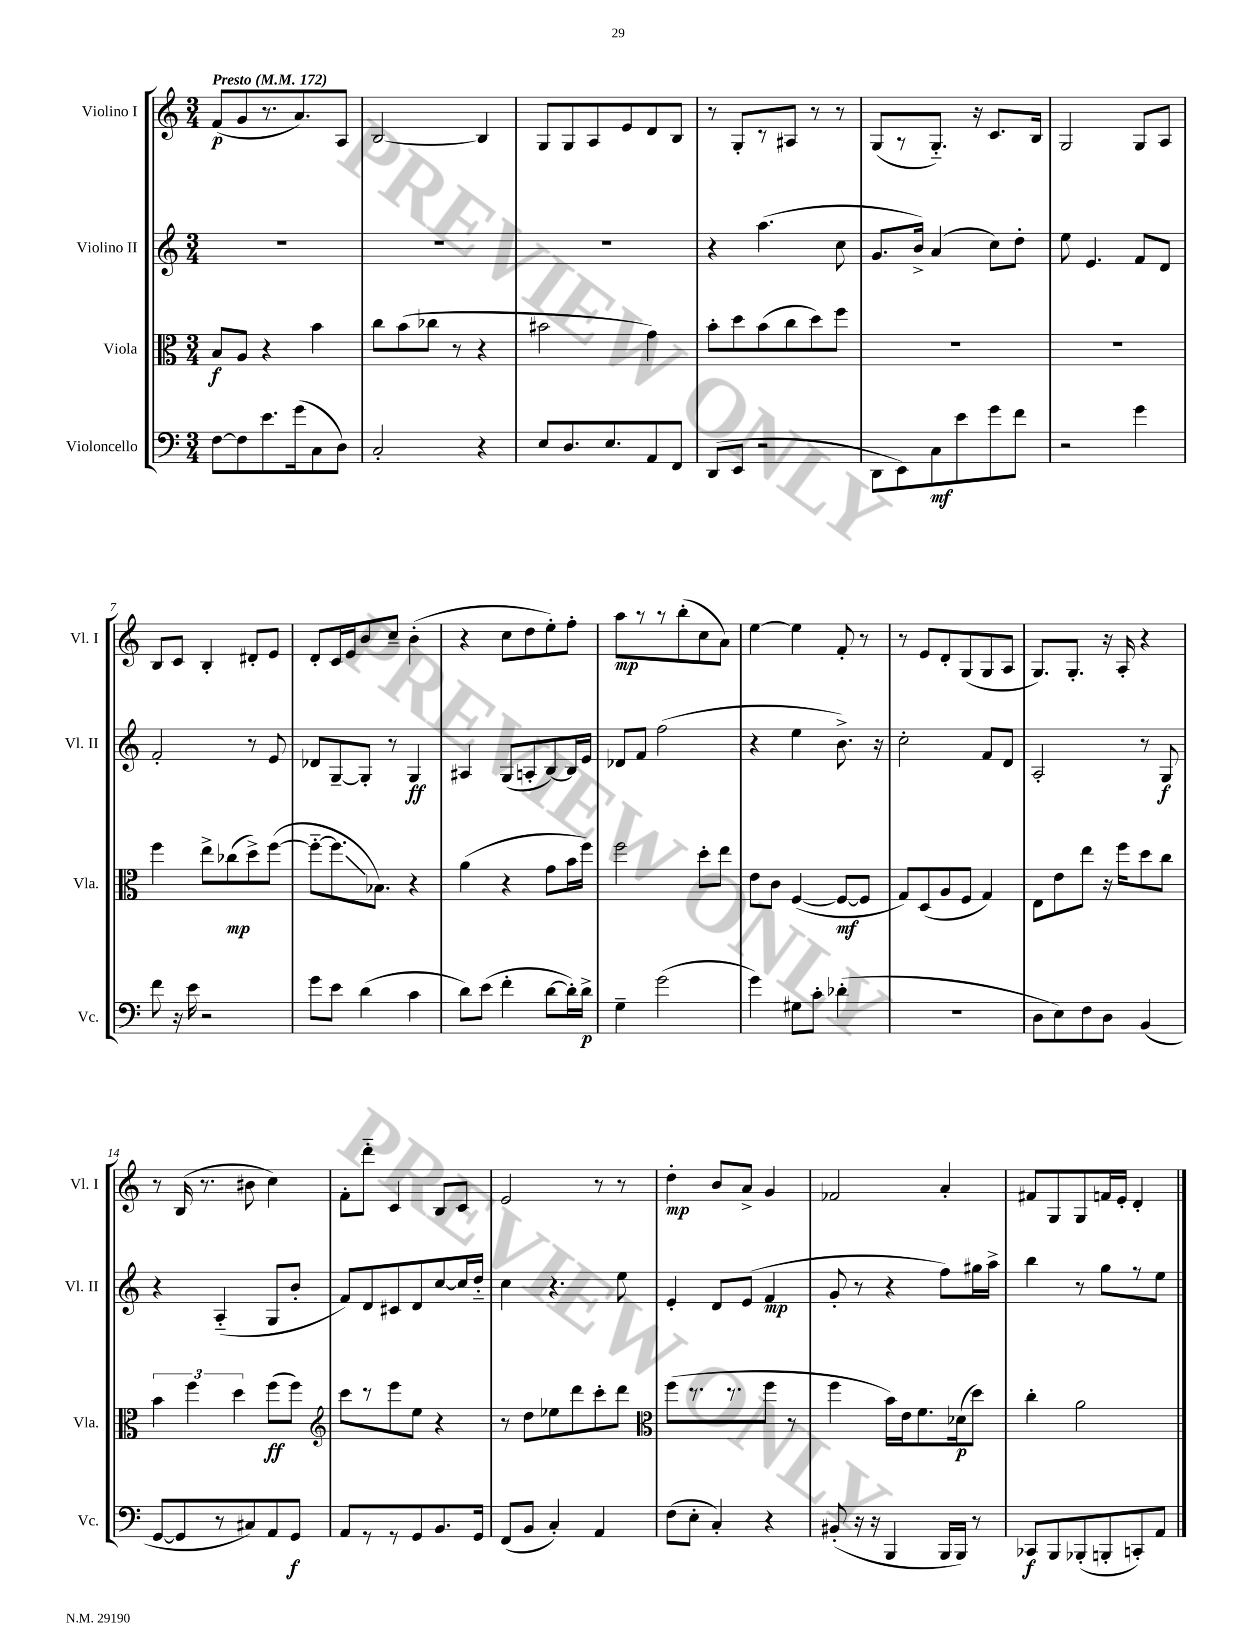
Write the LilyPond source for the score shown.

<<
\new StaffGroup <<
\new Staff = "s0" \with { instrumentName = "Violino I" shortInstrumentName = "Vl. I" } {
    \clef treble \key c \major \numericTimeSignature \time 3/4 \tempo "Presto" 4 = 172
    \autoBeamOff f'8[\p( g'8 r8. a'8.) a8] |
    b2~ b4 |
    g8[ g8 a8 e'8 d'8 b8] |
    r8 g8[-. r8 ais8] r8 r8 |
    g8[( r8 g8.]-_) r16 c'8.[ b16] |
    g2 g8[ a8] |
    b8[ c'8] b4-. dis'8[-. e'8] |
    d'8[-. c'16 e'16 b'8 c''8]-- b'4-.( |
    r4 c''8[ d''8 e''8-.) f''8]-. |
    a''8[\mp r8 r8 b''8-.( c''8 a'8]) |
    e''4~ e''4 f'8-. r8 |
    r8 e'8[ d'8-. g8( g8 a8] |
    g8.[) g8.]-. r16 a16-. r4 |
    r8 b16( r8. bis'8 c''4) |
    f'8[-. d'''8]-_ c'4 b8[ c'8] |
    e'2 r8 r8 |
    d''4-.\mp b'8[ a'8]-> g'4 |
    fes'2 a'4-. |
    fis'8[ g8 g8 f'16 e'16]-. d'4-. \bar "|." |
}
\new Staff = "s1" \with { instrumentName = "Violino II" shortInstrumentName = "Vl. II" } {
    \clef treble \key c \major \numericTimeSignature \time 3/4
    \autoBeamOff R2. |
    R2. |
    R2. |
    r4 a''4.( c''8 |
    g'8.[ b'16]->) a'4( c''8[) d''8]-. |
    e''8 e'4. f'8[ d'8] |
    f'2-. r8 e'8 |
    des'8[ g8~-- g8]-. r8 g4\ff |
    ais4 g8[( a8-. b8~) b16 e'16] |
    des'8[ f'8] f''2( |
    r4 e''4 b'8.->) r16 |
    c''2-. f'8[ d'8] |
    a2-. r8 g8\f |
    r4 a4-_( g8[ b'8]-. |
    f'8[) d'8 cis'8 d'8 c''8~ c''16 d''16]-_ |
    c''4 r4. e''8 |
    e'4-. d'8[ e'8]( f'4\mp |
    g'8-. r8 r4 f''8[) gis''16 a''16]-> |
    b''4 r8 g''8[ r8 e''8] \bar "|." |
}
\new Staff = "s2" \with { instrumentName = "Viola" shortInstrumentName = "Vla." } {
    \clef alto \key c \major \numericTimeSignature \time 3/4
    \autoBeamOff b8[\f a8] r4 b'4 |
    c''8[ b'8( ces''8] r8 r4 |
    bis'2 g'4) |
    b'8[-. d''8 b'8( c''8 d''8) f''8] |
    R2. |
    R2. |
    f''4 e''8[-> ces''8\mp( d''8->) f''8]~( |
    f''8[~-_ f''8.\glissando bes8.]) r4 |
    a'4( r4 g'8[ b'16 f''16]) |
    f''2 d''8[-. e''8] |
    e'8[ c'8] f4~( f8[~\mf f8] |
    g8[) d8( a8 f8] g4) |
    e8[ e'8 e''8] r16 f''16[ d''8 c''8] |
    \tuplet 3/2 { b'4 f''4 d''4 } f''8[\ff( f''8]) |
    \clef treble c'''8[ r8 e'''8 e''8] r4 |
    r8 d''8[ ees''8 d'''8 c'''8-. d'''8] |
    \clef alto f''8[( r8. r8. f''8] r8 |
    f''4 b'16[) e'16 f'8. des'16\p( d''8]) |
    c''4-. a'2 \bar "|." |
}
\new Staff = "s3" \with { instrumentName = "Violoncello" shortInstrumentName = "Vc." } {
    \clef bass \key c \major \numericTimeSignature \time 3/4
    \autoBeamOff f8[~ f8 e'8. g'16( c8 d8]) |
    c2-. r4 |
    e8[ d8. e8. a,8 f,8] |
    d,8[( e,8] r2 |
    d,8[ e,8) c8\mf e'8 g'8 f'8] |
    r2 g'4 |
    f'8 r16 e'16 r2 |
    g'8[ e'8] d'4( c'4 |
    d'8[) e'8]( f'4-. d'8[~ d'16-.) d'16]->\p |
    g4-- g'2( |
    g'4) gis8[ c'8]-. des'4-.( |
    R2. |
    d8[ e8) f8 d8] b,4( |
    g,8[~ g,8 r8 cis8) a,8 g,8]\f |
    a,8[ r8 r8 g,8 b,8. g,16] |
    f,8[( b,8] c4-.) a,4 |
    f8[( e8]-. c4-.) r4 |
    bis,8-.( r16 r16 b,,4 b,,16[ b,,16]) r8 |
    ces,8[\f b,,8 bes,,8-.( b,,8-. c,8-.) a,8] \bar "|." |
}
>>
>>
